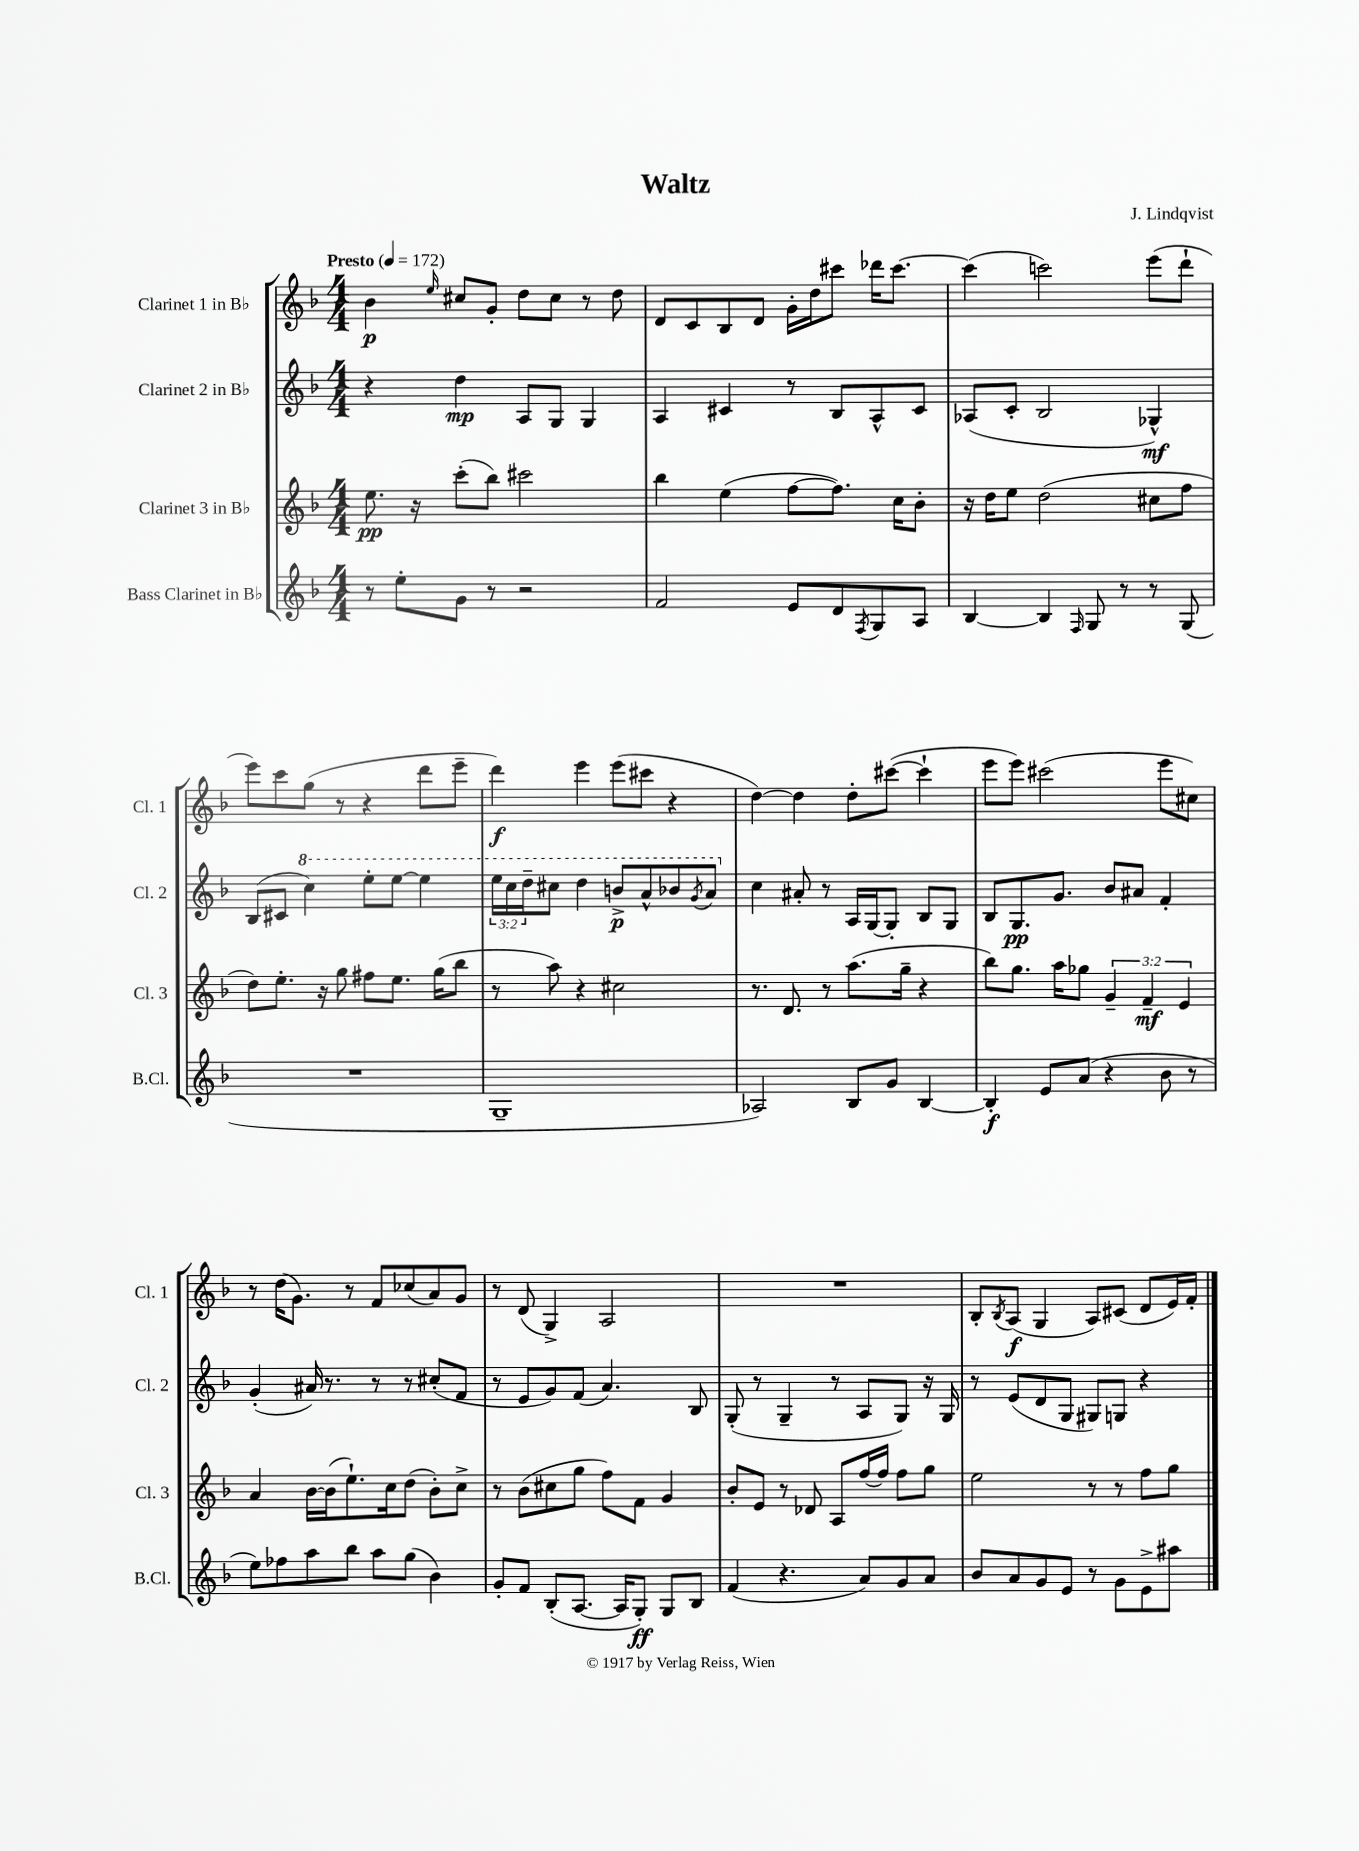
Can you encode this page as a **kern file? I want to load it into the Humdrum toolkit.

**kern	**kern	**kern	**kern
*staff4	*staff3	*staff2	*staff1
*clefG2	*clefG2	*clefG2	*clefG2
*k[b-]	*k[b-]	*k[b-]	*k[b-]
*M4/4	*M4/4	*M4/4	*M4/4
*MM172	*MM172	*MM172	*MM172
8r	8.ee\	4r	4b-\
8ee'\L	.	.	.
.	16r	.	.
.	.	.	16qqee/
8g\J	(8ccc'\L	4dd\	8cc#/L
8r	8bb-\J)	.	8g'/J
2r	2ccc#\	8A/L	8dd\L
.	.	8G/J	8cc#\J
.	.	4G/	8r
.	.	.	8dd\
=	=	=	=
2f/	4bb-\	4A/	8d/L
.	.	.	8c/
.	(4ee\	4c#/	8B-/
.	.	.	8d/J
8e/L	[8ff\L	8r	16g'\LL
.	.	.	16dd\J
8d/	8.ff\]J)	8B-/L	8ccc#\J
8qF/	.	.	.
8G/	.	8A^^/	16ddd-\LK
.	16cc\LK	.	[8.ccc#\J
8A/J	8b-'\J	8c#/J	.
=	=	=	=
[4B-/	16r	(8A-/L	(4ccc#\]
.	16dd\LK	.	.
.	8ee\J	8c'/J	.
4B-/]	(2dd\	2B-/	2ccc\)
16qqF/	.	.	.
8G/	.	.	.
8r	.	.	.
8r	8cc#\L	4G-^^/)	(8eee\L
(8G/	8ff\J	.	8ddd`\J
=	=	=	=
1r	8dd\L)	(8B-/L	8eee\L)
.	8.ee'\J	8c#/J	8ccc\
.	.	4ccc\)	(8gg\J
.	16r	.	.
.	8gg\	.	8r
.	8ff#\L	8eee'\L	4r
.	8.ee\J	[8eee\J	.
.	.	4eee\]	8ddd\L
.	(16gg\LK	.	.
.	8bb-\J	.	8eee~\J
=	=	=	=
1G~	8r	24eee\LL	4ddd\)
.	.	24ccc\	.
.	.	24ddd~\J	.
.	8aa\)	8ccc#\J	.
.	4r	4ddd\	4eee\
.	2cc#\	8bb^/L	(8eee\L
.	.	8aa^^/	8ccc#\J
.	.	8bb-/	4r
.	.	8qgg/	.
.	.	8aa/J	.
=	=	=	=
2A-/)	8.r	4cc\	[4dd\)
.	8.d/	.	.
.	.	8a#'/	4dd\]
.	8r	8r	.
8B-/L	(8.aa\L	16A/LL	8dd'\L
.	.	[16G/J	.
8g/J	.	8G'/]J	([8ccc#\J
.	16gg~\Jk	.	.
[4B-/	4r	8B-/L	4ccc#`\]
.	.	8G/J	.
=	=	=	=
4B-'/]	8bb-\L)	8B-/L	8eee\L
.	8.gg\J	8.G/	8eee\J)
8e/L	.	.	(2ccc#\
.	16aa\LK	8.g/J	.
(8a/J	8gg-\J	.	.
4r	6g~/	8b-/L	.
.	.	8a#/J	.
.	6f~/	.	.
8b-\	.	4f'/	8eee\L
.	6e/	.	.
8r	.	.	8cc#\J)
=	=	=	=
8ee\L)	4a/	(4g'/	8r
8ff-\	.	.	(16dd\LK
.	.	.	8.g\J)
8aa\	[16b-\LL	16a#/)	.
.	(16b-\]J	8.r	.
8bb-\J	8.ee`\)	.	8r
8aa\L	.	8r	8f/L
.	16cc\k	.	.
(8gg\J	(8dd\J	8r	(8cc-/
4b-\)	8b-'\L)	(8cc#'/L	8a/)
.	8cc^\J	8f/J	8g/J
=	=	=	=
8g'/L	8r	8r	8r
8f/J	(8b-\L	8e/L	(8d/
(8B-'/L	8cc#\	8g/)	4G^/)
[8.A/J	8gg\J	(8f/J	.
.	8ff\L)	4.a/)	2A/
16A/]LK	.	.	.
8G'/J)	8f\J	.	.
8G/L	4g/	.	.
8B-/J	.	8B-/	.
=	=	=	=
(4f/	8b-'/L	(8G'/	1r
.	8e/J	8r	.
4.r	8r	4G~/	.
.	8d-/	.	.
.	8A/L	8r	.
8a/L)	[16ff/L	8A/L	.
.	16ff/]JJ	.	.
8g/	8ff\L	8G/J)	.
8a/J	8gg\J	16r	.
.	.	16G/	.
=	=	=	=
8b-/L	2ee\	8r	8B-'/L
.	.	.	8qB-/
8a/	.	(8e/L	(8A/J
8g/	.	8d/	4G/
8e/J	.	8G/J	.
8r	8r	8G#/L)	8A/L)
8g\L	8r	8G/J	(8c#/J
8e^\	8ff\L	4r	8d/L
8aa#\J	8gg\J	.	16e/L)
.	.	.	16f'/JJ
==	==	==	==
*-	*-	*-	*-
